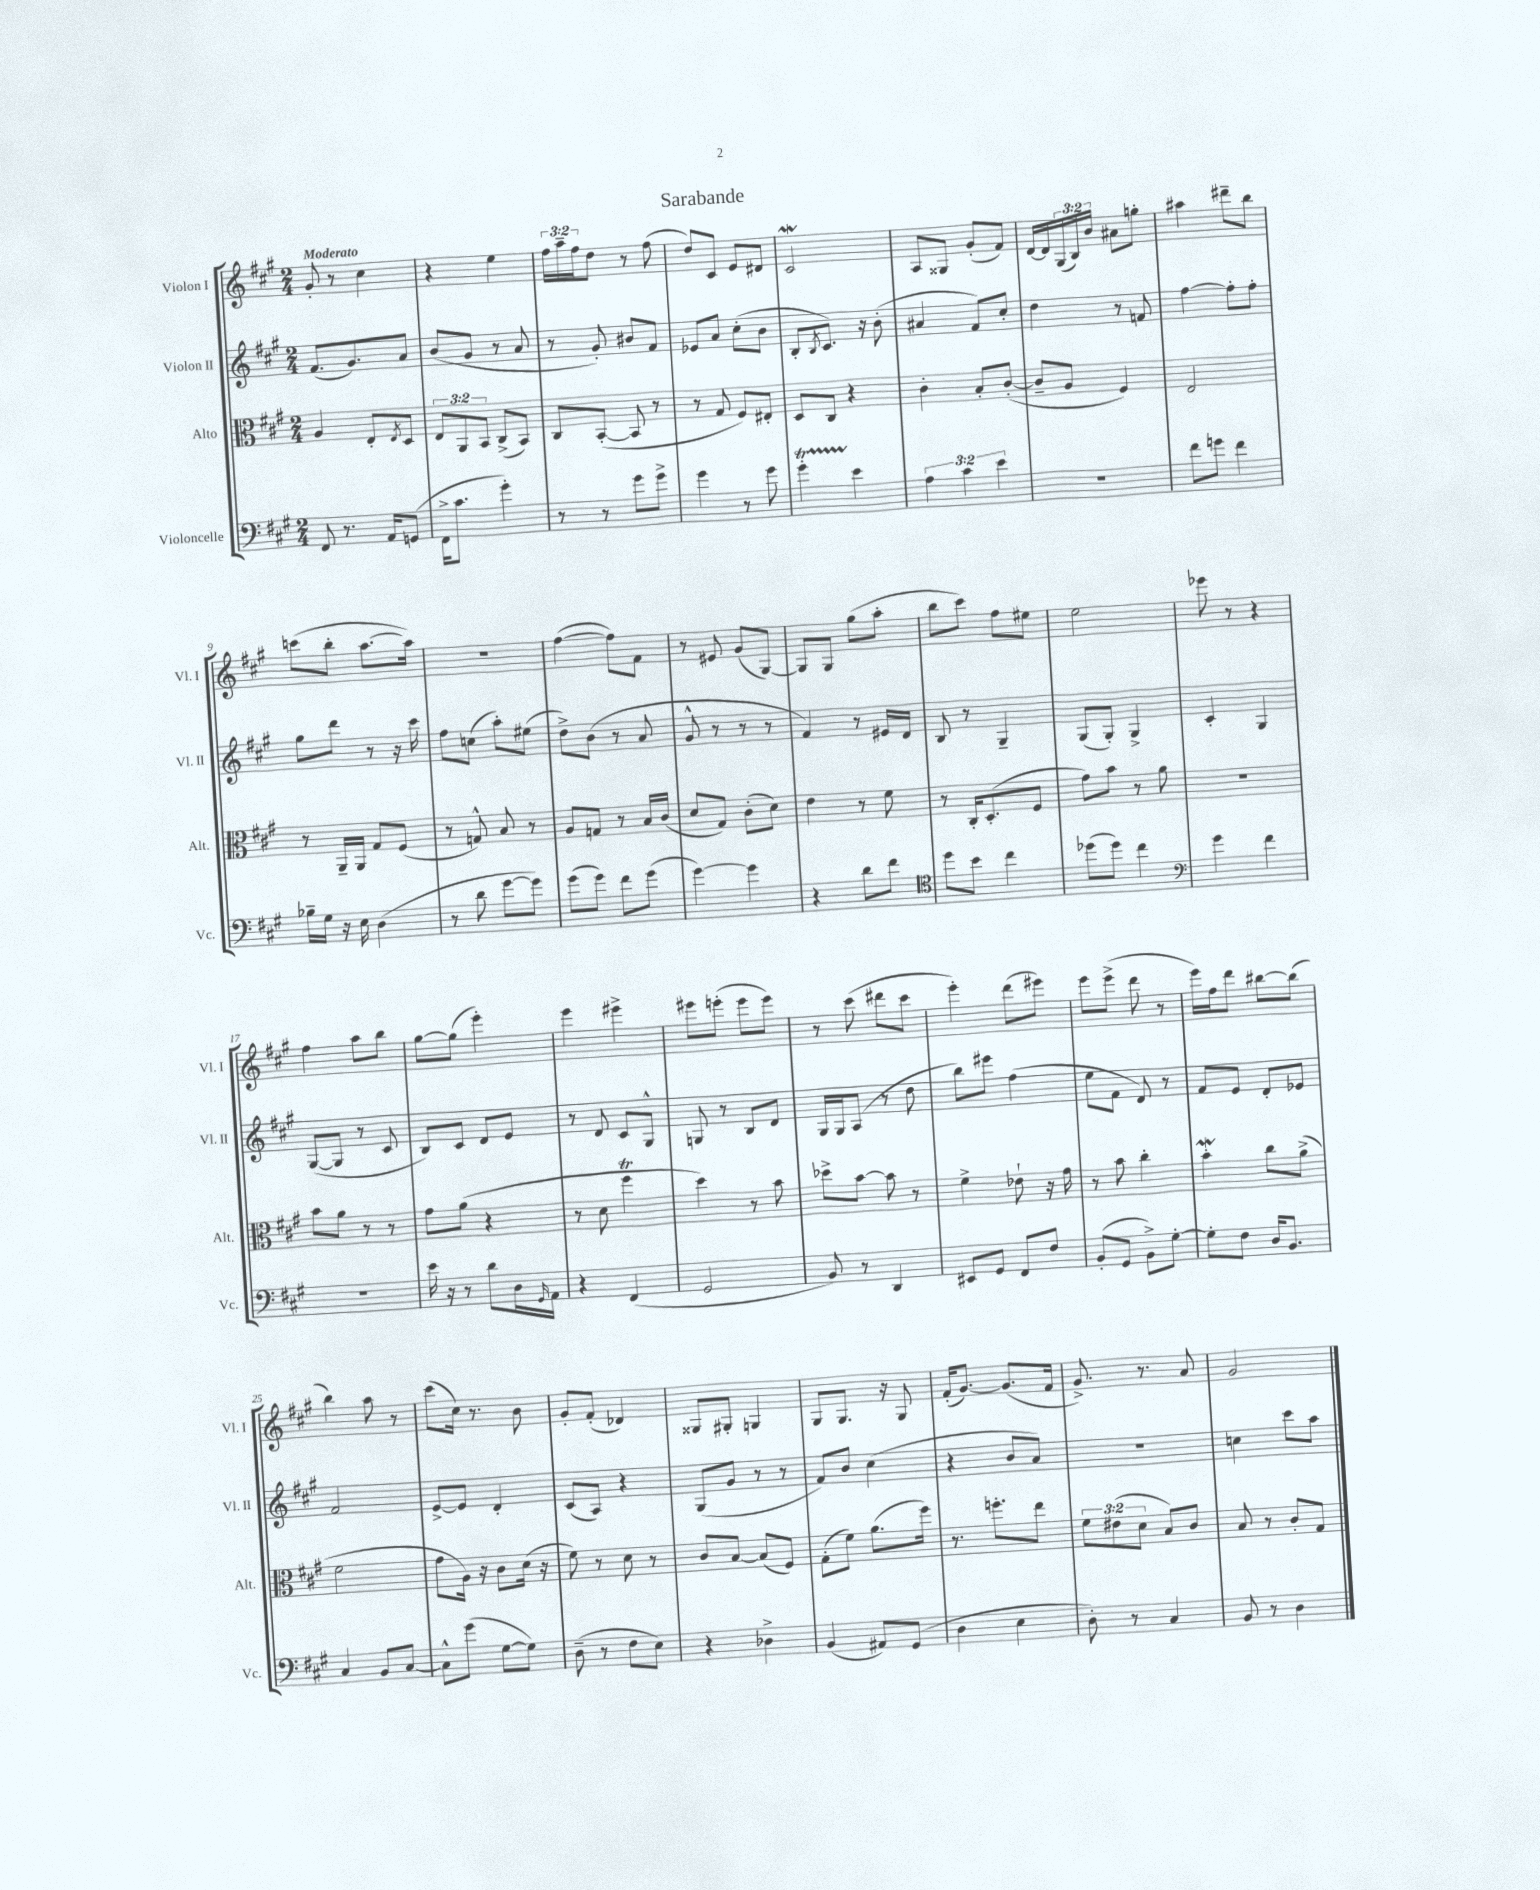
\header { title = "Sarabande" }
<<
\new StaffGroup <<
\new Staff = "s0" \with { instrumentName = "Violon I" shortInstrumentName = "Vl. I" } {
    \clef treble \key a \major \numericTimeSignature \time 2/4 \override Staff.TupletNumber.text = #tuplet-number::calc-fraction-text \tempo "Moderato"
    gis'8-. r8 cis''4 |
    r4 e''4 |
    \tuplet 3/2 { fis''16 a''16-- fis''16 } d''8 r8 fis''8( |
    d''8) cis'8 e'8 dis'8 |
    cis'2\mordent |
    a8 gisis8 gis'8-.( fis'8) |
    d'16~ d'16 \tuplet 3/2 { gis16( b16) b'16 } ais'8 g''8-. |
    ais''4 dis'''8-- b''8 |
    c'''8( b''8-. a''8.~ a''16) |
    R2 |
    fis''4~( fis''8) fis'8 |
    r8 eis'8 gis'8( gis8~) |
    gis8 gis8 gis''8( a''8-. |
    b''8 cis'''8) fis''8 eis''8 |
    e''2 |
    ees'''8 r8 r4 |
    fis''4 a''8 b''8 |
    gis''8~ gis''8( e'''4-.) |
    e'''4 eis'''4-> |
    eis'''8 e'''8-.( e'''8 e'''8) |
    r8 cis'''8( dis'''8 cis'''8 |
    e'''4-.) d'''8( eis'''8) |
    e'''8 e'''8->( d'''8 r8 |
    e'''16) fis''16 d'''8 bis''8~ bis''8( |
    b''4) a''8 r8 |
    cis'''8( cis''16) r8. b'8 |
    gis'8-. fis'8-.( des'4) |
    gisis8 gis8-. g4 |
    gis8 gis8. r16 gis8 |
    fis'16-.( gis'8.~) gis'8.( fis'16 |
    gis'8.->) r8. a'8 |
    gis'2 \bar "|." |
}
\new Staff = "s1" \with { instrumentName = "Violon II" shortInstrumentName = "Vl. II" } {
    \clef treble \key a \major \numericTimeSignature \time 2/4
    fis'8.( gis'8.) a'8 |
    b'8( gis'8 r8 a'8 |
    r8 gis'8-.) bis'8 fis'8 |
    ees'8 a'8 cis''8-.( b'8 |
    b8-. \acciaccatura { b8 } cis'8.) r16 b'8-.( |
    ais'4 fis'8) cis''8-. |
    d''4 r8 f'8 |
    fis''4~ fis''8-. fis''8-. |
    gis''8 d'''8 r8 r16 cis'''16 |
    fis''8 c''8( a''8-.) eis''8( |
    d''8->) b'8( r8 a'8 |
    gis'8-^ r8 r8 r8 |
    fis'4) r8 eis'16 d'16 |
    b8 r8 gis4-- |
    gis8( gis8-.) gis4-> |
    cis'4-. gis4 |
    gis8~( gis8 r8 cis'8 |
    b8) cis'8 d'8 e'8 |
    r8 d'8 cis'8 gis8-^ |
    g8 r8 b8 d'8 |
    gis16 gis16 a8( r8 d''8 |
    b''8) eis'''8 fis''4( |
    e''8 fis'8 d'8) r8 |
    fis'8 e'8 d'8-. ees'8 |
    fis'2 |
    e'8~-> e'8 d'4-. |
    cis'8( a8) r4 |
    gis8( gis'8 r8 r8 |
    fis'8) b'8 cis''4( |
    r4 b'8 a'8) |
    R2 |
    c''4 cis'''8 a''8 \bar "|." |
}
\new Staff = "s2" \with { instrumentName = "Alto" shortInstrumentName = "Alt." } {
    \clef alto \key a \major \numericTimeSignature \time 2/4 \override Staff.TupletNumber.text = #tuplet-number::calc-fraction-text
    a4 e8-. \acciaccatura { e8 } d8 |
    \tuplet 3/2 { e8 a,8 b,8 } cis8->( b,8) |
    cis8 b,8~-.( b,8 r8 |
    r8 gis8 fis8) eis8-. |
    d8 cis8 r4 |
    cis'4-. b8-. cis'8~-.( |
    cis'8-- a8 fis4) |
    e2 |
    r8 a,16-- a,16 gis8 fis8( |
    r8 g8-^) b8 r8 |
    a8 g8 r8 b16 cis'16( |
    d'8 gis8) cis'8-.( d'8) |
    e'4 r8 fis'8 |
    r8 cis16-. d8.-.( fis8 |
    gis'8) b'8 r8 a'8 |
    R2 |
    b'8 a'8 r8 r8 |
    gis'8 a'8( r4 |
    r8 d'8 fis''4\trill |
    d''4) r8 b'8 |
    des''8-> b'8~ b'8 r8 |
    fis'4-> ees'8-! r16 gis'16 |
    r8 b'8 cis''4-. |
    b'4-.\mordent cis''8 a'8->( |
    fis'2 |
    gis'8 a16) r16 cis'8 d'16( r16 |
    fis'8) r8 d'8 r8 |
    cis'8 b8~ b8( fis8) |
    gis8-.( fis'8) a'8.( fis''16) |
    r8. f''8.-. e''8 |
    \tuplet 3/2 { fis'8 eis'8( d'8 } b8) cis'8 |
    b8 r8 cis'8-. gis8 \bar "|." |
}
\new Staff = "s3" \with { instrumentName = "Violoncelle" shortInstrumentName = "Vc." } {
    \clef bass \key a \major \numericTimeSignature \time 2/4 \override Staff.TupletNumber.text = #tuplet-number::calc-fraction-text
    fis,8 r8. a,16 g,8( |
    fis,16-> cis'8. gis'4-.) |
    r8 r8 gis'8 gis'8-> |
    gis'4 r8 gis'8 |
    gis'4-.\startTrillSpan e'4\stopTrillSpan |
    \tuplet 3/2 { a4 cis'4 e'4 } |
    r2 |
    fis'8 g'8 fis'4 |
    bes16-- gis16 r16 e16 d4( |
    r8 d'8 gis'8~ gis'8) |
    gis'8( gis'8) fis'8 gis'8( |
    gis'4~) gis'4 |
    r4 d'8 fis'8 |
    \clef tenor d''8 b'8 cis''4 |
    des''8( des''8) cis''4 |
    \clef bass gis'4 fis'4 |
    r2 |
    e'16 r16 r8 d'8 d16 \grace { gis,16 } a,16 |
    r4 fis,4( |
    gis,2 |
    b,8) r8 d,4 |
    eis,8 gis,8 fis,8 fis8 |
    b,8-.( gis,8 b,8->) gis8~-. |
    gis8-. fis8 d16 b,8. |
    cis4 b,8 cis8~ |
    cis8-^ gis'8( gis8~ gis8) |
    d8--( r8 fis8 e8) |
    r4 des4-> |
    b,4( ais,8) gis,8( |
    d4 e4 |
    d8-.) r8 cis4 |
    b,8 r8 d4 \bar "|." |
}
>>
>>
